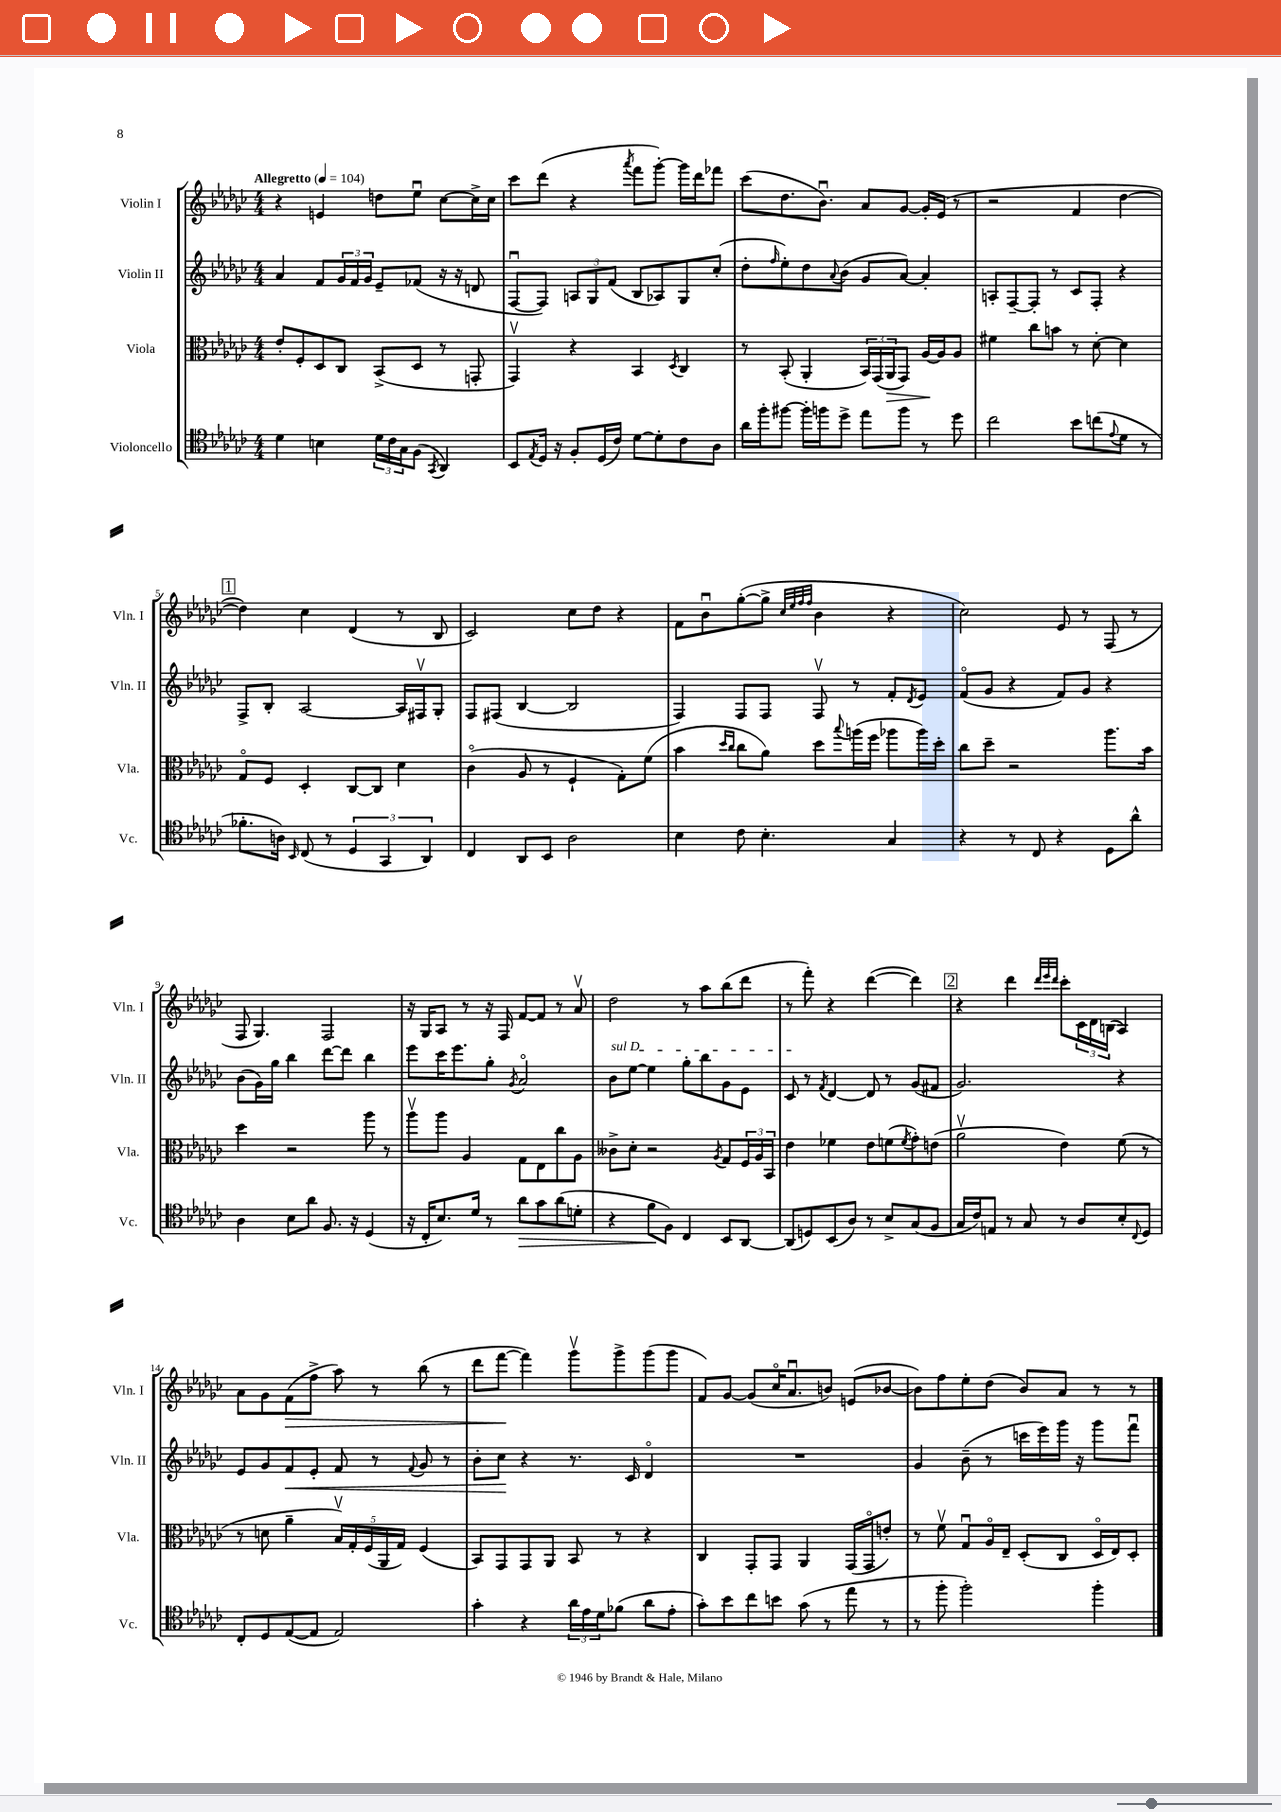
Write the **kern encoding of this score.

**kern	**kern	**kern	**kern
*staff4	*staff3	*staff2	*staff1
*clefC4	*clefC3	*clefG2	*clefG2
*k[b-e-a-d-g-c-]	*k[b-e-a-d-g-c-]	*k[b-e-a-d-g-c-]	*k[b-e-a-d-g-c-]
*M4/4	*M4/4	*M4/4	*M4/4
*MM104	*MM104	*MM104	*MM104
4d-	8e-'	4a-	4r
.	8F'	.	.
4B	8D-	8f	4e
.	8C-	24g-	.
.	.	24f	.
.	.	24g-	.
24d-	(8BB-^	8e-~	8dd
24c-	.	.	.
24G-	.	.	.
(8F	8D-	(8f-	8ee-u
8qGG-	.	.	.
4AA-)	8r	16r	[8cc-
.	.	16r	.
.	8GG'	8d	16cc-^]
.	.	.	16cc-
=	=	=	=
8BB-	4GG-v)	[8Fu	8ccc-
8qE-	.	.	.
16D-	.	8F])	(8ddd-
16r	.	.	.
8F'	4r	12A	4r
.	.	12G-	.
(16D-	.	.	.
.	.	(12f	.
16c-)	.	.	.
.	.	.	8qaaa-
[8d-	4BB-	8B-	8fff
8d-']	.	8A-)	[8ggg-')
.	8qD-	.	.
8c-	4C-	8G-	16ggg-]
.	.	.	16ddd-
8A-	.	(8cc-'	8fff-
=	=	=	=
16a-	8r	8dd-'	(8ccc-
16ff'	.	.	.
.	.	16qqff	.
[8ff#	(8BB-'	8ee-')	8.dd-
16ff#']	4AA-'	8dd-	.
16ff	.	.	8.b-u)
.	.	8qqa-	.
8dd-^	.	(8b-	.
8ee-	24BB-)	8g-	8a-
.	(24GG-	.	.
.	24AA-	.	.
8ff	8GG-)	[8a-)	[8g-
8r	[16A-	4a-']	16g-']
.	16A-]	.	(16e-
8dd-	8A-	.	8r
=	=	=	=
2cc-	4f#	8A'	2r
.	.	[8F~	.
.	8cc-	8F']	.
.	8b	8r	.
8b-	8r	8c-	4f
(8cc	[8d-'	8F'	.
8qqe-	.	.	.
8d-	4d-]	4r	[4dd-
8r	.	.	.
=	=	=	=
8.f-'	8G-o	8F^	4dd-])
.	8F	8B-'	.
16A)	.	.	.
16qqBB-	.	.	.
(8C-	4D-'	[2A-	4cc-
8r	.	.	.
6D-	[8C-	.	(4d-
.	8C-]	.	.
6GG-	.	.	.
.	4d-	16A-]	8r
.	.	16F#v	.
6AA-)	.	.	.
.	.	8G-'	8B-
=	=	=	=
4C-	(4c-o	8F	2c-)
.	.	(8F#	.
8AA-	8A-	[4B-	.
8BB-	8r	.	.
2A-	4F`	2B-]	8cc-
.	.	.	8dd-
.	8G-')	.	4r
.	(8f	.	.
=	=	=	=
4B-	4b-	4F)	8f
.	.	.	8b-u
.	16qqdd-	.	.
.	16qqcc-	.	.
8c-	8cc-	8F	([8gg-'
4.B-'	8a-)	8F	8gg-^]
.	.	.	32qqcc-
.	.	.	32qqee-
.	.	.	32qqff
.	.	.	32qqff
.	8dd-	8Fv	4b-
.	8qqbb-	.	.
.	(16aa	8r	.
.	16ff	.	.
4G-	8aa-	8f'	4r
.	.	8qd-	.
.	16aa-)	8e-	.
.	16dd-'	.	.
=	=	=	=
4r	8cc-	(8fo	2cc-)
.	8dd-~	8g-	.
8r	2r	4r	.
8C-	.	.	.
4r	.	8f)	8e-
.	.	8g-	8r
8D-	8.aa-	4r	(8F
8a-^^	.	.	8r
.	16b-	.	.
=	=	=	=
4A-	4dd-	(8b-	8F
.	.	16g-)	4.G-)
.	.	16gg-	.
8B-	2r	4bb-	.
8a-	.	.	.
8.F	.	[8ddd-	2F
.	.	8ddd-]	.
16r	.	.	.
(4D-	8aa-	4bb-	.
.	8r	.	.
=	=	=	=
16r	8aa-v	8eee-	16r
16C-'	.	.	16G-
8.B-)	8aa-	16ccc-	8A-
.	.	8.eee-	.
.	4A-	.	8r
16d-	.	.	.
8r	.	8gg-'	16r
.	.	.	16F
.	.	8qg-	.
8a-	8G-	2a-o	[8f
8g-	8E-	.	8f]
(8a-	8cc-	.	8r
8d'	8A-	.	8a-v
=	=	=	=
4r	8c--^	8b-	2dd-
.	8d-'	[8ee-	.
8f	2r	4ee-]	.
8F)	.	.	.
4C-	.	8gg-'	8r
.	.	8bb-	8aa-
.	8qA-	.	.
8BB-	8G-	8g-	(8bb-
[8AA-	24F	8e-	8ddd-
.	24A-	.	.
.	24BB-	.	.
=	=	=	=
(8AA-]	4e-	8c-	8r
8D)	.	8r	8fff')
.	.	8qf	.
(8BB-	4f-	[4d-	4r
8A-)	.	.	.
8r	8e-	8d-]	([4ddd-
8B-^	(8f	8r	.
.	8qf	.	.
(8G-	8g-')	(8g-	4ddd-])
8F	(8e	8f#	.
=	=	=	=
16G-	2a-v	2.g-)	4r
16c-)	.	.	.
8E	.	.	.
8r	.	.	4ddd-
8G-	.	.	.
.	.	.	32qqddd-
.	.	.	32qqeee-
.	.	.	32qqddd-
8r	4e-)	.	8ccc-'
8A-	.	.	24c-
.	.	.	24d-
.	.	.	(24B
8B-'	(8f	4r	4A-)
8qqC-	.	.	.
8D-	8r	.	.
=	=	=	=
8C-'	8r	8e-	8a-
8D-	8d	8g-	8g-
([8E-	4a-~	8f	(8f
8E-]	.	8e-'	8ff^
2E-)	20B-v)	8f	8aa-)
.	20G-'	.	.
.	(20F	.	.
.	.	8r	8r
.	20AA-	.	.
.	20G-)	.	.
.	.	8qqf	.
.	(4F	8g-	(8bb-
.	.	8r	8r
=	=	=	=
4g-'	8BB-)	8b-'	8ddd-
.	8GG-	8cc-	[8fff
4r	8GG-	4r	4fff])
.	8AA-	.	.
24a-	8BB-	8.r	8ggg-v
24e-	.	.	.
24d-	.	.	.
(8f-	8r	.	8ggg-^
.	.	16c-	.
8a-	4r	4d-o	(8ggg-
8e-'	.	.	8ggg-
=	=	=	=
8g-')	4C-	1r	8f)
8b-	.	.	[8g-
8cc-	8GG-'	.	(8g-]
8b	8GG-	.	16cc-o
.	.	.	8.a-u
(8g-	4AA-	.	.
8r	.	.	8b)
8ee-	(16GG-	.	(8e
.	16GG-o	.	.
8r	8e')	.	[8b-
=	=	=	=
8r	8r	4g-	8b-])
8ff'	8fv	.	8ff
2ff')	8G-u	(8b-~	8ee-'
.	16A-o	8r	(8dd-
.	16E-~	.	.
.	(8D-'	16ccc	8b-)
.	.	16eee-)	.
.	8C-	16ggg-	8a-
.	.	16r	.
4ff'	16D-o	8ggg-	8r
.	16E-)	.	.
.	8D-'	8fffu	8r
==	==	==	==
*-	*-	*-	*-
